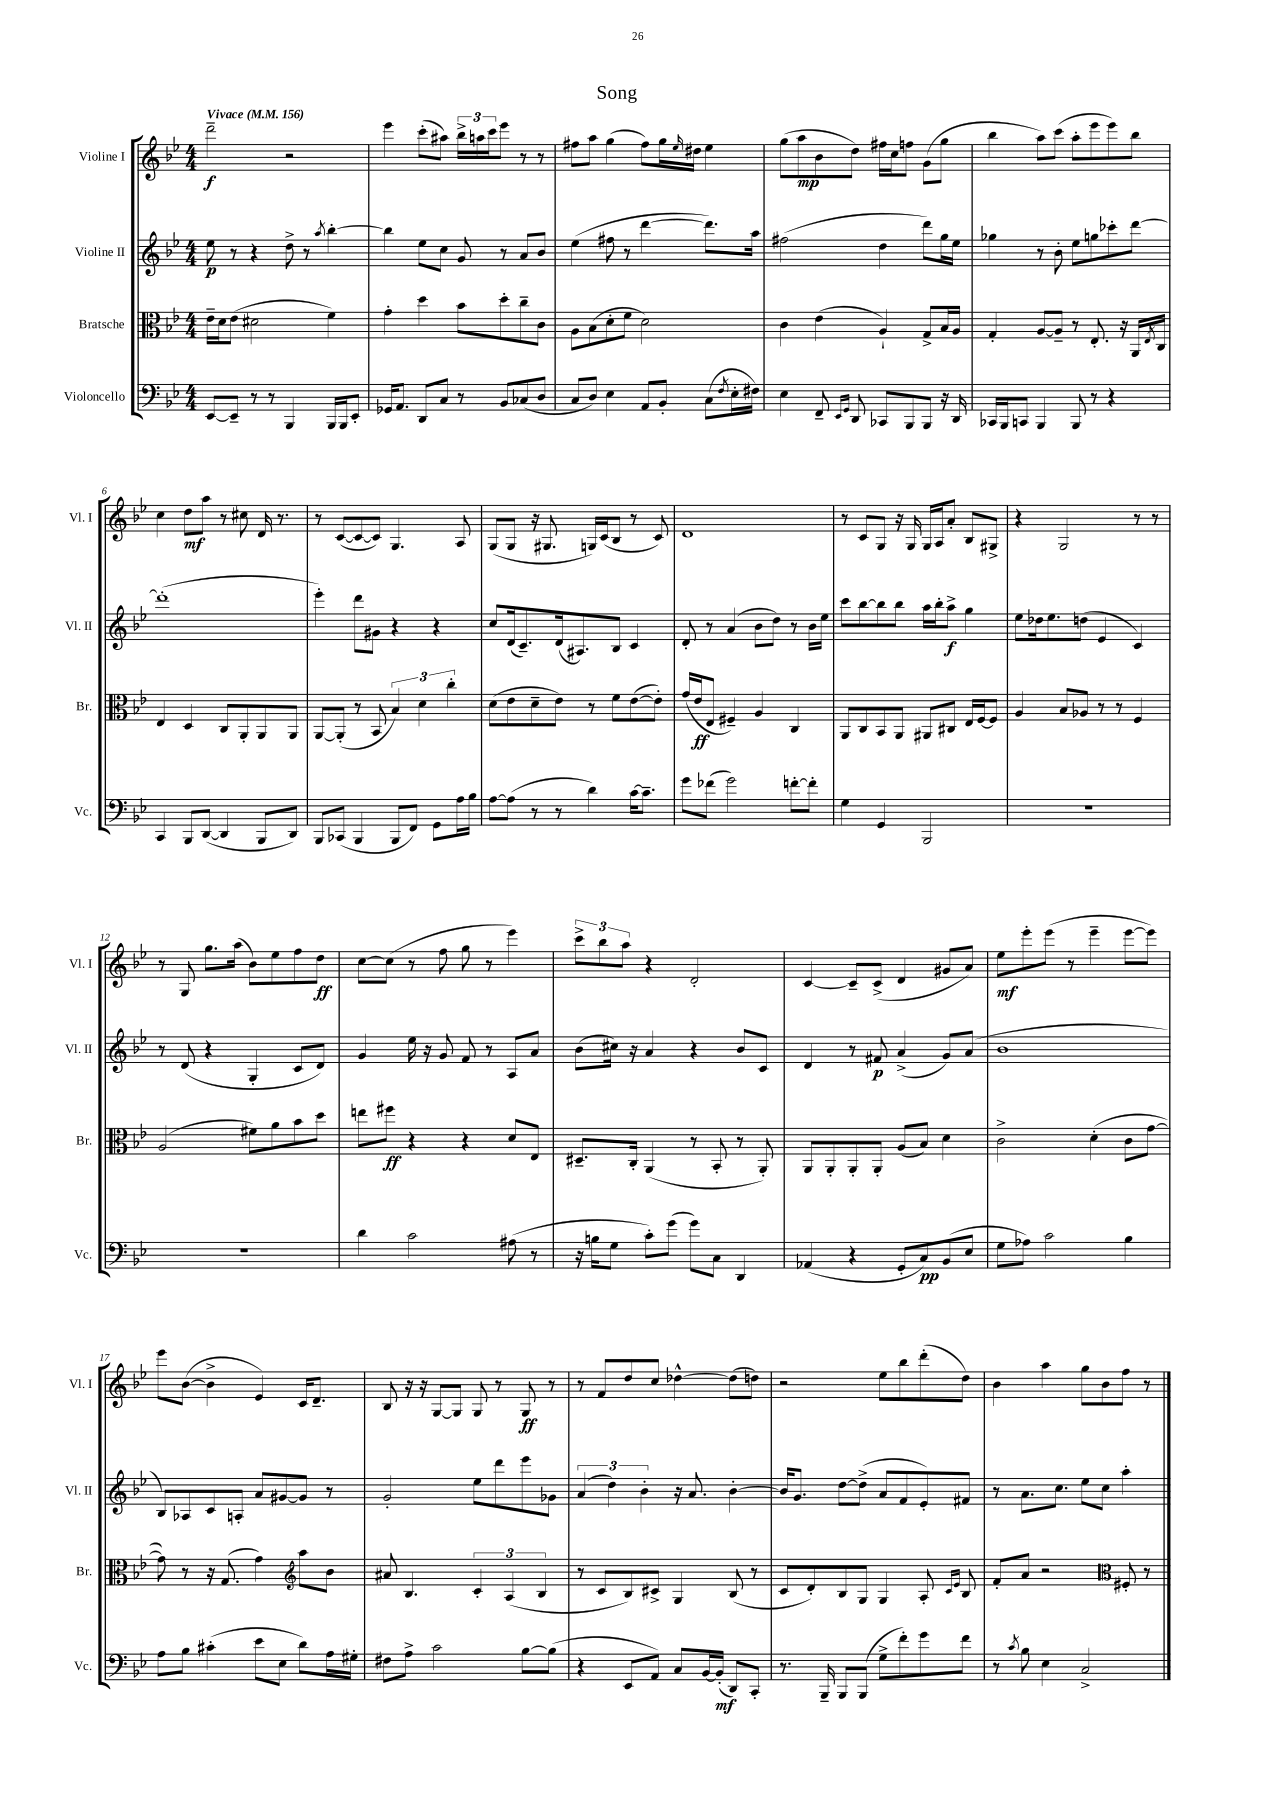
\header { title = "Song" }
<<
\new StaffGroup <<
\new Staff = "s0" \with { instrumentName = "Violine I" shortInstrumentName = "Vl. I" } {
    \clef treble \key bes \major \numericTimeSignature \time 4/4 \tempo "Vivace" 4 = 156
    d'''2--\f r2 |
    ees'''4 c'''8-.( ais''8) \tuplet 3/2 { bes''16-> a''16 c'''16 } ees'''8 r8 r8 |
    fis''8 a''8 g''4( fis''8) g''16 \grace { ees''16 } dis''16 ees''4 |
    g''8( a''8\mp bes'8 d''8) fis''16 c''16 f''8 g'8( g''8 |
    bes''4 a''8) c'''8( a''8-. ees'''8 ees'''8) bes''8 |
    c''4 d''8\mf a''8 r8 cis''8 d'16 r8. |
    r8 c'8~( c'8~ c'8) g4. a8 |
    g8( g8 r16 gis8. g16) c'16( bes8 r8 c'8) |
    d'1 |
    r8 c'8 g8 r16 g16 g16 a16 a'8-. bes8 gis8-> |
    r4 g2 r8 r8 |
    r8 g8 g''8. a''16( bes'8) ees''8 f''8 d''8\ff |
    c''8~ c''8( r8 f''8 g''8 r8 ees'''4) |
    \tuplet 3/2 { c'''8-> bes''8 a''8 } r4 d'2-. |
    c'4~ c'8-- c'8->( d'4 gis'8 a'8) |
    ees''8\mf ees'''8-. ees'''8( r8 ees'''4-- ees'''8~ ees'''8) |
    ees'''8 bes'8~( bes'4-> ees'4) c'16 d'8.-- |
    bes8 r16 r16 g8~ g8 g8 r8 g8\ff r8 |
    r8 f'8 d''8 c''8 des''4~-^ des''8( d''8) |
    r2 ees''8 bes''8 d'''8-.( d''8) |
    bes'4 a''4 g''8 bes'8 f''8 r8 \bar "|." |
}
\new Staff = "s1" \with { instrumentName = "Violine II" shortInstrumentName = "Vl. II" } {
    \clef treble \key bes \major \numericTimeSignature \time 4/4
    ees''8\p r8 r4 d''8-> r8 \acciaccatura { a''8 } bes''4~-. |
    bes''4 ees''8 c''8 g'8 r8 a'8 bes'8 |
    ees''4( fis''8 r8 d'''4~ d'''8.) a''16 |
    fis''2( d''4 d'''8) g''16 ees''16 |
    ges''4 r8 bes'8-. ees''8 g''8 ces'''8-. d'''8~ |
    d'''1-.( |
    ees'''4-.) d'''8 gis'8 r4 r4 |
    c''8 d'16( c'8.--) d'16( ais8.) bes8 c'4 |
    d'8-. r8 a'4( bes'8 d''8) r8 bes'16 ees''16 |
    c'''8 bes''8~ bes''8 bes''8 a''16 bes''16-. a''8->\f g''4 |
    ees''8 des''16 ees''8. d''8( ees'4 c'4) |
    r8 d'8( r4 g4-. c'8 d'8) |
    g'4 ees''16 r16 g'8 f'8 r8 a8 a'8 |
    bes'8( cis''16) r16 a'4 r4 bes'8 c'8 |
    d'4 r8 fis'8\p a'4->( g'8) a'8( |
    bes'1 |
    bes8) aes8 c'8 a8-. a'8 gis'8~ gis'8 r8 |
    g'2-. ees''8 d'''8 ees'''8 ges'8 |
    \tuplet 3/2 { a'4( d''4) bes'4-. } r16 a'8. bes'4~-. |
    bes'16 g'8. d''8~ d''8->( a'8 f'8 ees'8-.) fis'8 |
    r8 a'8. c''8. ees''8 c''8 a''4-. \bar "|." |
}
\new Staff = "s2" \with { instrumentName = "Bratsche" shortInstrumentName = "Br." } {
    \clef alto \key bes \major \numericTimeSignature \time 4/4
    ees'16-- d'16 ees'8( dis'2 f'4) |
    g'4-. d''4 bes'8 d''8-. c''8-- c'8 |
    a8 bes8( d'8-. f'8 d'2) |
    c'4 ees'4( a4-!) g8-> bes16 a16 |
    g4-. a8~ a8-- r8 ees8.-. r16 a,16 \acciaccatura { ees8 } c16 |
    ees4 d4 c8 a,8-. a,8 a,8 |
    a,8~ a,8-.( r8 bes,8 \tuplet 3/2 { bes4) d'4 c''4-. } |
    d'8( ees'8 d'8-- ees'8) r8 f'8 ees'8~( ees'8-.) |
    g'16( ees'16\ff ees8 fis4--) a4 c4 |
    a,8 c8 bes,8 a,8 ais,8 cis8 ees16 f16~ f8 |
    a4 bes8 aes8 r8 r8 f4 |
    a2( fis'8) a'8 bes'8 d''8 |
    e''8 fis''8\ff r4 r4 d'8 ees8 |
    dis8.-- c16-. a,4( r8 bes,8-. r8 a,8-.) |
    a,8 a,8-. a,8-. a,8-. a8( bes8) d'4 |
    c'2-> d'4-.( c'8 g'8~ |
    g'8) r8 r16 g8.( g'4) \clef treble a''8 bes'8 |
    ais'8 bes4. \tuplet 3/2 { c'4-. a4( bes4 } |
    r8 c'8 bes8) cis'8-> g4 bes8( r8 |
    c'8 d'8-.) bes8 g8 g4 a8-. \grace { c'16 ees'16 } bes8 |
    f'8-. a'8 r2 \clef alto fis8-. r8 \bar "|." |
}
\new Staff = "s3" \with { instrumentName = "Violoncello" shortInstrumentName = "Vc." } {
    \clef bass \key bes \major \numericTimeSignature \time 4/4
    ees,8~ ees,8-- r8 r8 bes,,4 bes,,16 bes,,16 ees,8-. |
    ges,16 a,8. d,8 c8 r8 bes,8 ces8( d8 |
    c8 d8) ees4 a,8 bes,8-. c8( \acciaccatura { f8 } ees16-. fis16) |
    ees4 f,8-- \grace { ees,16 g,16 } d,8 ces,8 bes,,8 bes,,8 r16 d,16 |
    ces,16 bes,,16 c,8 bes,,4 bes,,8 r8 r4 |
    c,4 bes,,8 d,8~( d,4 bes,,8 d,8) |
    bes,,8 ces,8( bes,,4 bes,,8 f,8) g,8 a16 bes16 |
    a8~ a8( r8 r8 d'4) c'16~ c'8.-- |
    g'8 fes'8( g'2) f'8~-. f'8-. |
    g4 g,4 bes,,2 |
    R1 |
    R1 |
    d'4 c'2 ais8( r8 |
    r16 b16 g8 c'8-.) g'8( g'8) c8 d,4 |
    aes,4( r4 g,8-. c8\pp) bes,8( ees8 |
    g8 aes8) c'2 bes4 |
    a8 bes8 cis'4-.( ees'8 ees8 d'8) a16 gis16-. |
    fis8 a8-> c'2 bes8~ bes8( |
    r4 ees,8 a,8) c8 bes,16~ bes,16-.\mf( d,8) c,8-. |
    r8. bes,,16-- bes,,8 bes,,8( g8-> f'8-.) g'8 f'8 |
    r8 \acciaccatura { c'8 } bes8 ees4 c2-> \bar "|." |
}
>>
>>
